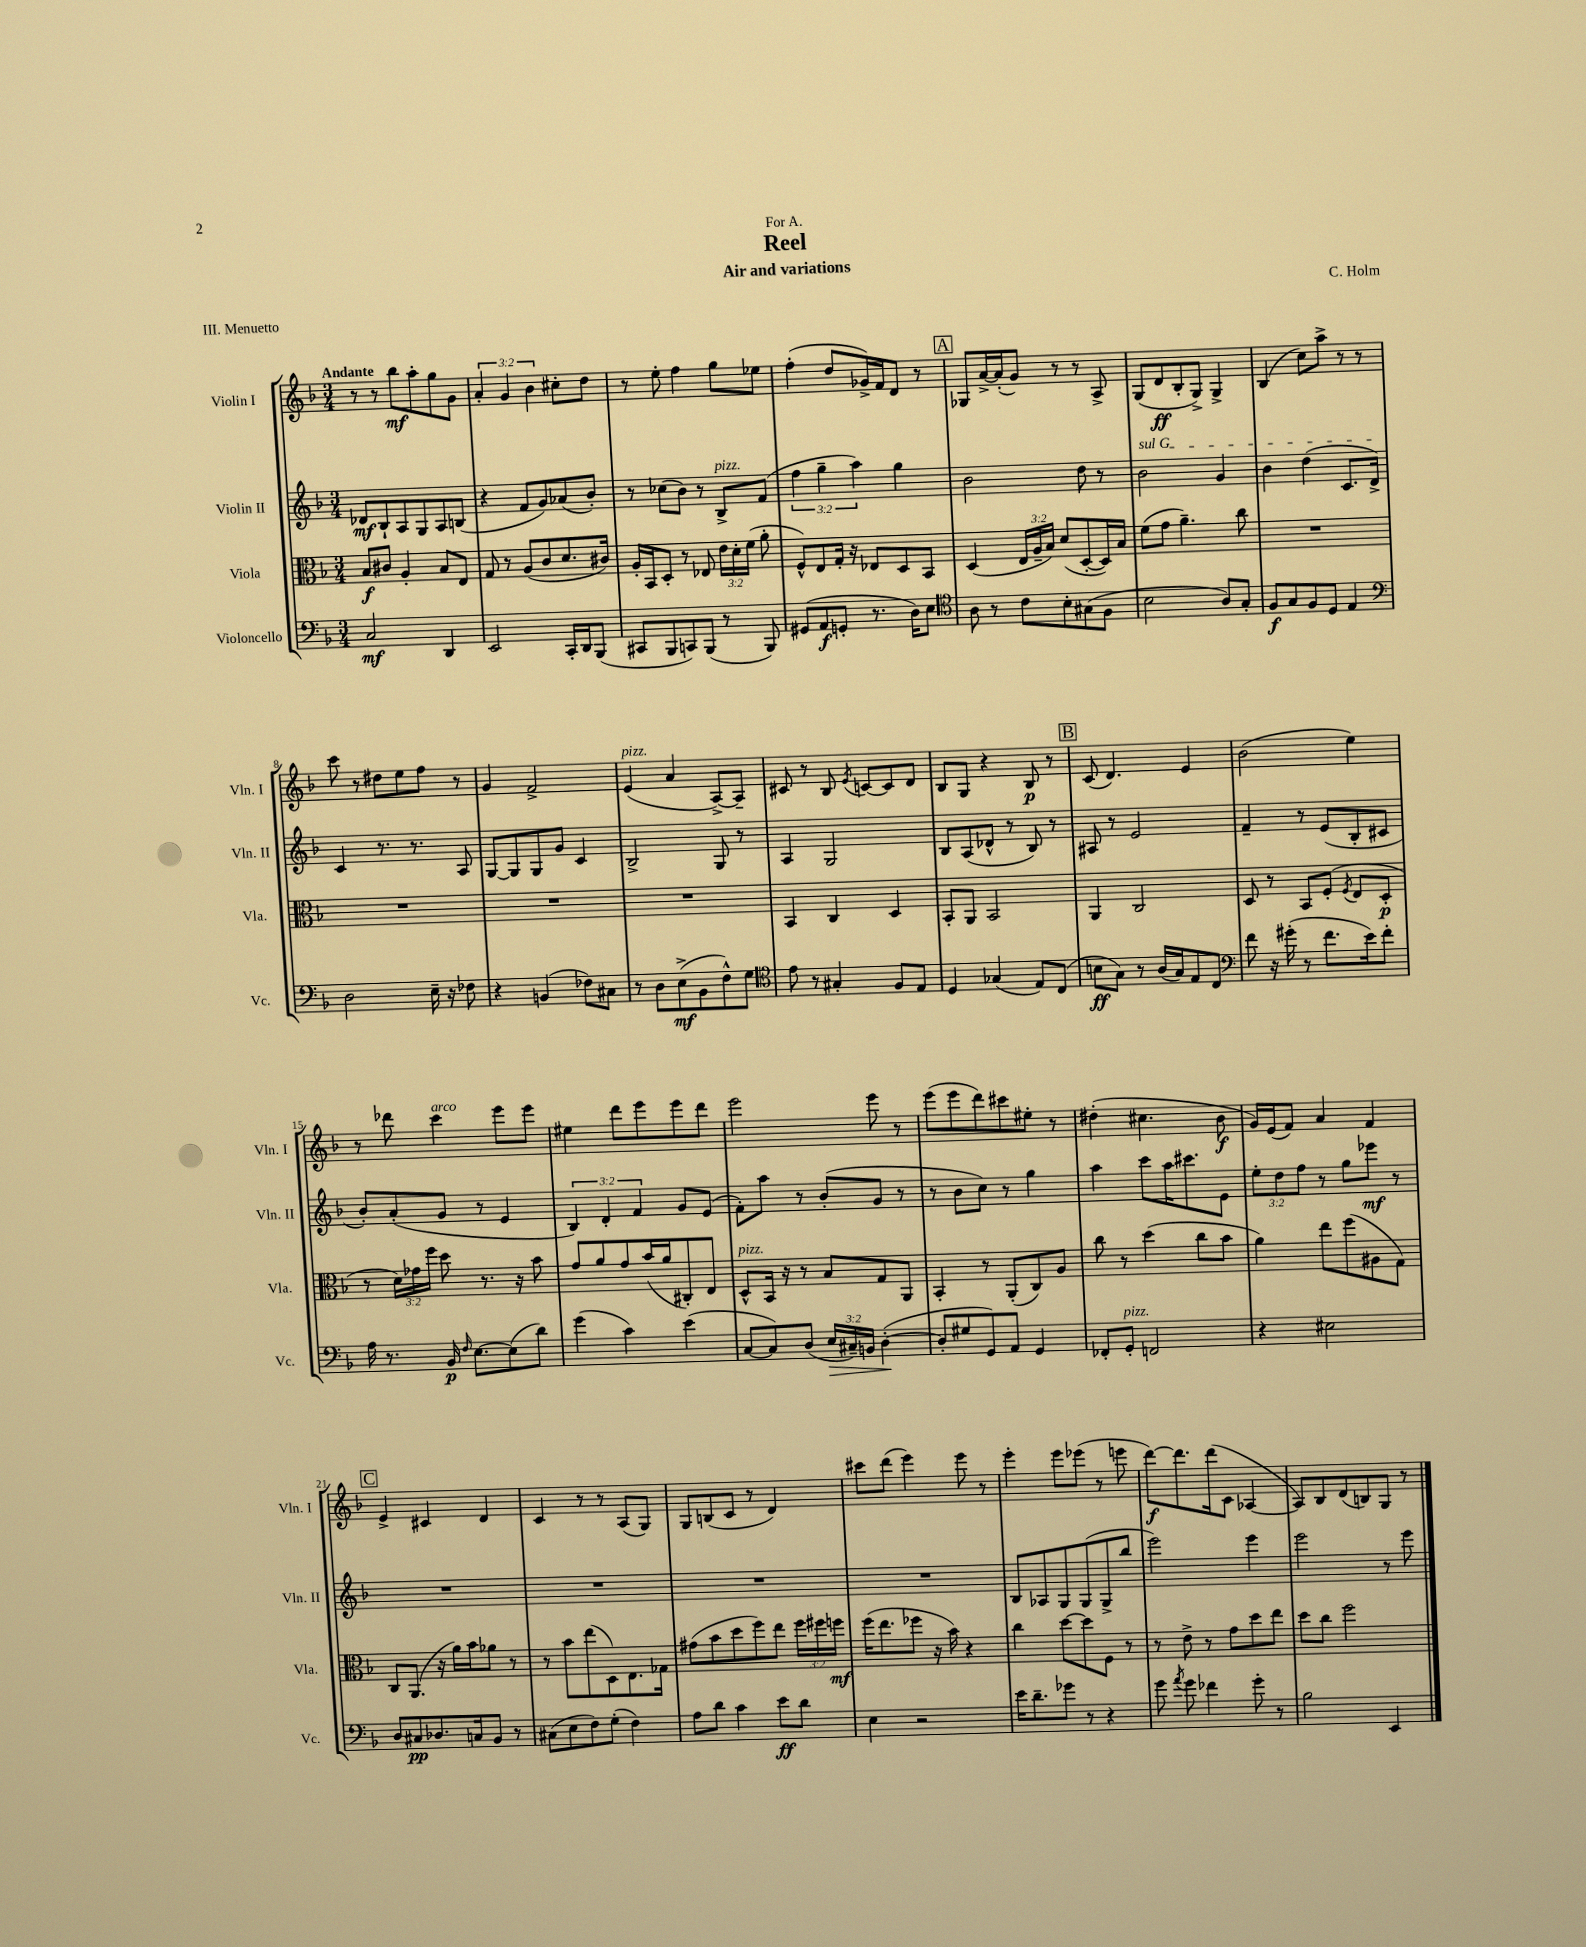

**kern	**kern	**kern	**kern
*staff4	*staff3	*staff2	*staff1
*clefF4	*clefC3	*clefG2	*clefG2
*k[b-]	*k[b-]	*k[b-]	*k[b-]
*M3/4	*M3/4	*M3/4	*M3/4
2C	8B-	8d-	8r
.	8c#	8B-`	8r
.	4A'	8A	8bb-
.	.	8G	8aa'
4DD	8B-	8A	8gg
.	8E	(8B	8g
=	=	=	=
2EE	8G	4r	6a'
.	8r	.	.
.	.	.	6g
.	(8A	8f	.
.	.	.	6b-
.	8c	8g)	.
16CC'	8.d	(8a-	8cc#'
16DD	.	.	.
(8BBB-	.	8b-')	8dd
.	16c#)	.	.
=	=	=	=
8CC#	16A'	8r	8r
.	16BB-	.	.
8BBB-	8D'	(8cc-	8ee'
8CC)	8r	8b-)	4ff
(8BBB-	8E-	8r	.
8r	24e	8B-^	8gg
.	24d'	.	.
.	(24f	.	.
8BBB-)	8a'	(8f	8ee-
=	=	=	=
(8GG#	8F^^)	6ff	(4ff'
8AA	8E	.	.
.	.	6gg~	.
8GG'	16G'	.	8dd
.	16r	.	.
.	.	6aa)	.
8.r	8E-	.	16g-^)
.	.	.	16f
.	8D	4gg	8d
16D)	.	.	.
8E	8BB-	.	8r
=	=	=	=
*clefC4	*	*	*
8A	(4D	2b-	8G-
8r	.	.	[16a^
.	.	.	(16a']
8c	24E	.	8g)
.	24A~	.	.
.	24B-)	.	.
8B-'	(8d	.	8r
(8G#	[8D'	8dd	8r
8F	16D])	8r	8A^
.	16B-	.	.
=	=	=	=
2B-	(8f	2b-	(8G
.	8g	.	8d
.	4.a~)	.	8B-'
.	.	.	8G^)
8A)	.	4g	4G^
8G'	8cc	.	.
=	=	=	=
8F	2.r	4b-	(4B-
8G	.	.	.
8F	.	(4dd	8cc)
8D	.	.	8aa^
4E	.	8.c	8r
.	.	.	8r
.	.	16d^)	.
=	=	=	=
*clefF4	*	*	*
2D	2.r	4c	8ccc
.	.	.	8r
.	.	8.r	8dd#
.	.	.	8ee
.	.	8.r	.
16E~	.	.	8ff
16r	.	.	.
8F-	.	8A	8r
=	=	=	=
4r	2.r	[8G	4g
.	.	8G]	.
(4BB	.	8G	2f^
.	.	8g	.
8F-)	.	4c	.
8C#	.	.	.
=	=	=	=
8r	2.r	2B-^	(4e
8D	.	.	.
(8E^	.	.	4a
8BB-	.	.	.
8F^^)	.	8G	[8A^)
8G	.	8r	8A~]
=	=	=	=
*clefC4	*	*	*
8e	4BB-	4A	8c#
8r	.	.	8r
4G#'	4C	2G	8B-
.	.	.	8qe
.	.	.	[8c
8F	4D	.	8c]
8E	.	.	8d
=	=	=	=
4D	8BB-'	8B-	8B-
.	8AA	(8A	8G
(4G-	2BB-	8d-^^	4r
.	.	8r	.
8E)	.	8B-)	8B-
(8C	.	8r	8r
=	=	=	=
8B	4AA	8A#	(8c
8G)	.	8r	4.d)
8r	2C	2e	.
(16A	.	.	.
16G)	.	.	.
8E	.	.	4e
8C	.	.	.
=	=	=	=
*clefF4	*	*	*
8f	8D	4f~	(2b-
16r	8r	.	.
(16g#'	.	.	.
8r	8BB-	8r	.
8.f	(8F'	(8e	.
.	8qF	.	.
.	8E	8B-'	4ee)
16e)	.	.	.
8f'	8D'	8c#	.
=	=	=	=
16A	8r	8b-')	8r
8.r	.	.	.
.	24d)	(8a'	8ddd-
.	24g-	.	.
.	24ff	.	.
16BB-	8dd	8g	4ccc
16qqF	.	.	.
[8.E	.	.	.
.	8.r	8r	.
(8E]	.	4e	8eee
.	16r	.	.
8d)	8b-	.	8eee
=	=	=	=
(4g	8g	6B-)	4ee#
.	8a	.	.
.	.	6d'	.
4c)	8g	.	8ddd
.	.	6f	.
.	(16b-	.	8eee
.	16a	.	.
(4e	8C#')	8g	8eee
.	8E	(8e	8ddd
=	=	=	=
[8C	8D^^	8f')	2eee
8C])	16BB-	8aa	.
.	16r	.	.
(8D	8r	8r	.
24E	8B-	(8b-'	.
24C#~)	.	.	.
24BB	.	.	.
([4D'	8G	8g	8eee
.	8AA	8r	8r
=	=	=	=
8D']	4BB-'	8r	(8eee
8G#	.	8b-	8eee
8GG)	8r	8cc)	8ddd)
8AA	(8AA'	8r	8ccc#
4GG	8C)	4gg	8ee#'
.	8A	.	8r
=	=	=	=
8FF-'	8cc	4aa	(4dd#'
8GG'	8r	.	.
2FF	(4dd	8ccc	4.cc#
.	.	16aa	.
.	.	8.ccc#	.
.	8cc	.	.
.	8b-	8e	8b-
=	=	=	=
4r	4a)	12ee'	16g)
.	.	.	(16e
.	.	12dd	.
.	.	.	8f)
.	.	12ff	.
2E#	8ee	8r	4a
.	(8ff	8gg	.
.	8A#	8eee-	4f
.	8G)	8r	.
=	=	=	=
8D	8C	2.r	4e^
8C#	(8.AA	.	.
8.D-	.	.	4c#
.	16r	.	.
.	16a)	.	.
16C	16b-	.	.
8BB-	8a-	.	4d
8r	8r	.	.
=	=	=	=
(8C#	8r	2.r	4c
8E	8b-	.	.
8F)	(8ee	.	8r
(8G'	8D)	.	8r
4F)	8.E	.	(8A
.	.	.	8G)
.	16G-	.	.
=	=	=	=
8A	(8g#	2.r	8G
8d	8b-	.	(8B
4c	8dd	.	8c
.	8ff)	.	8r
8e	8ee	.	4d)
8d	24ff	.	.
.	24ff#	.	.
.	24ff	.	.
=	=	=	=
4E	(16ff	2.r	8ccc#
.	8.ee	.	.
.	.	.	(8ddd
2r	8ff-	.	4eee)
.	16r	.	.
.	16b-)	.	.
.	4r	.	8eee
.	.	.	8r
=	=	=	=
16e	4cc	8B-	4eee'
8.d~	.	.	.
.	.	8A-	.
8g-	[8dd	8G	8eee
8r	8dd]	(8G	(8eee-
4r	8F	8G^	8r
.	8r	8bb-	8eee
=	=	=	=
8g	8r	2eee)	[8ddd)
8qa	.	.	.
8g	8e^	.	8.ddd]
4f-	8r	.	.
.	.	.	(16ddd
.	8g	.	8c
8g'	8dd	4eee	[4A-
8r	8ee	.	.
=	=	=	=
2B-	8dd	2eee	8A-])
.	8cc	.	8B-
.	2ff	.	(8d
.	.	.	8B)
4EE	.	8r	8G
.	.	8eee	8r
==	==	==	==
*-	*-	*-	*-
